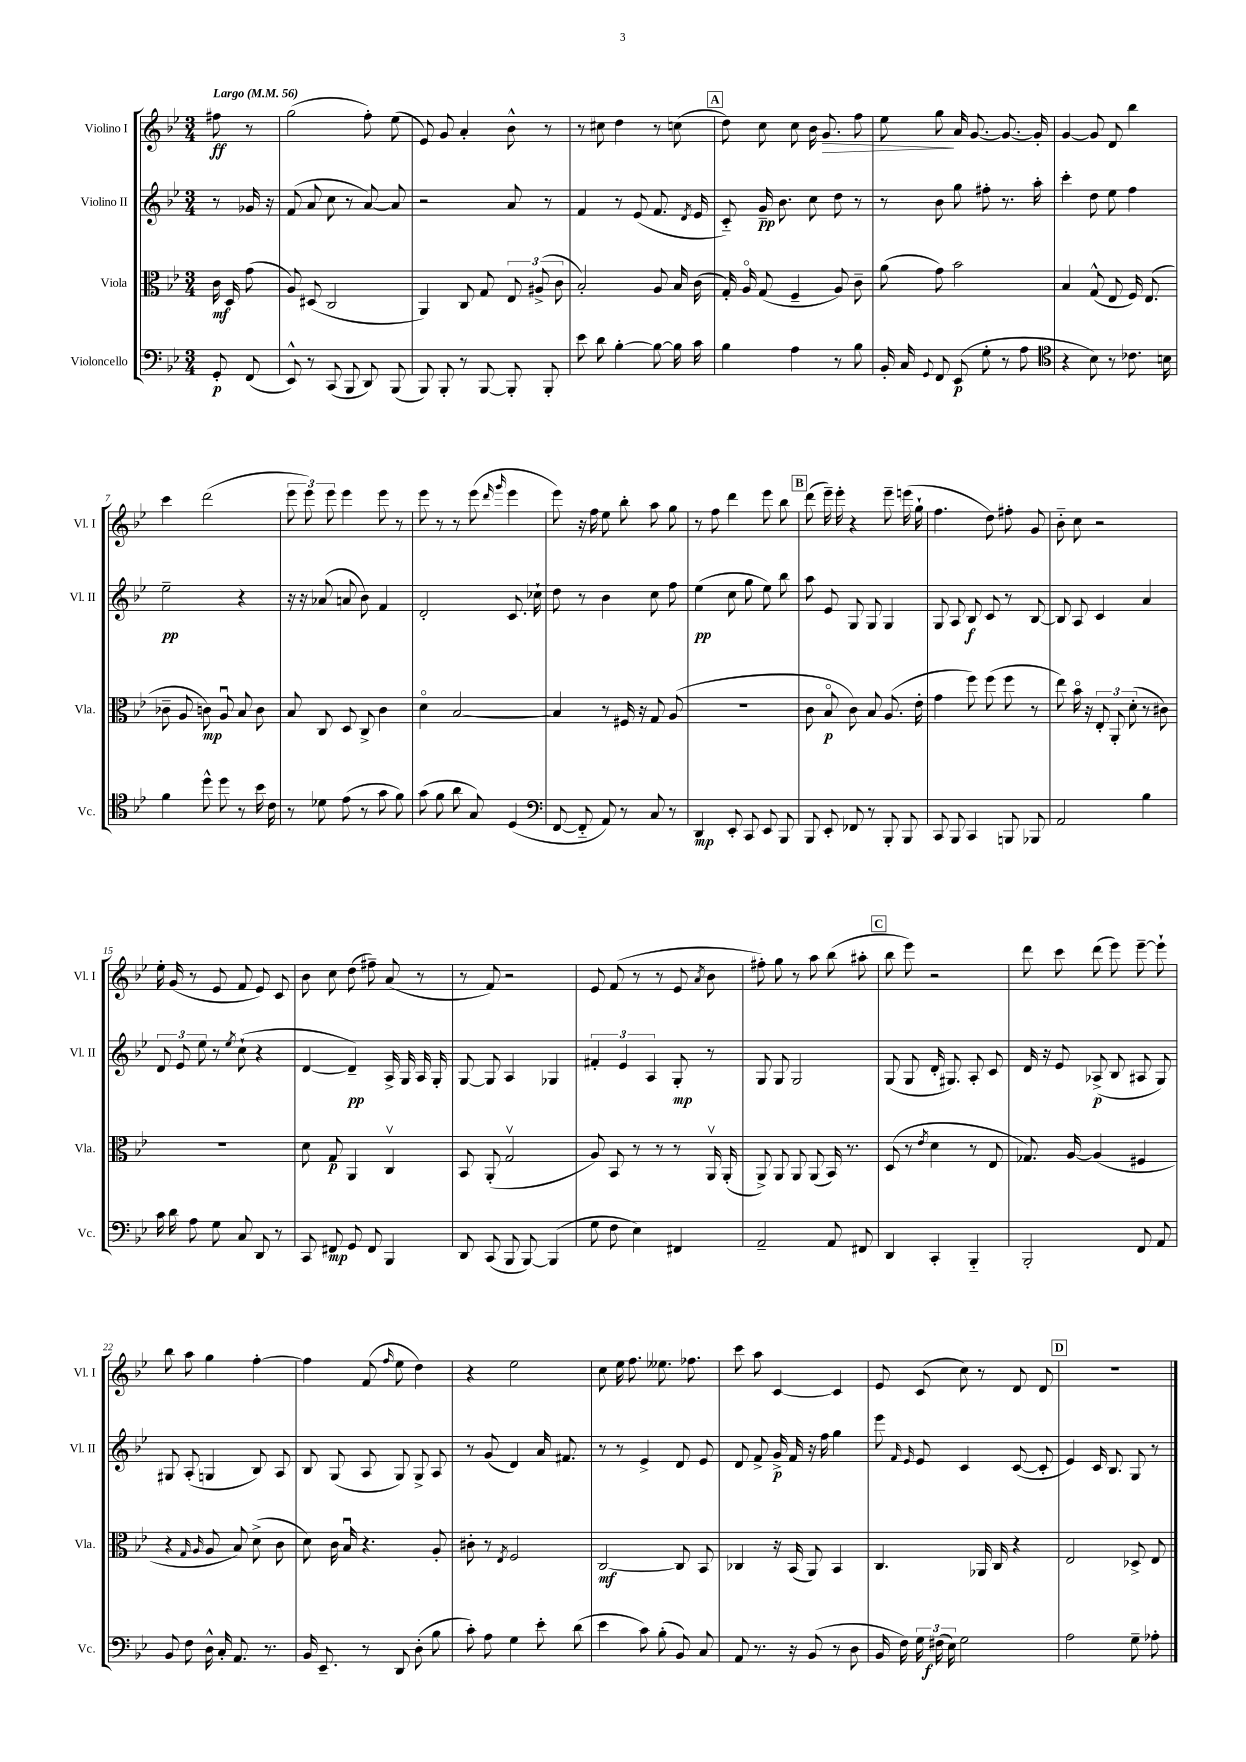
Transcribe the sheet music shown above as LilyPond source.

<<
\new StaffGroup <<
\new Staff = "s0" \with { instrumentName = "Violino I" shortInstrumentName = "Vl. I" } {
    \clef treble \key bes \major \numericTimeSignature \time 3/4 \partial 4 \tempo "Largo" 4 = 56
    \autoBeamOff fis''8\ff r8 |
    g''2( f''8-.) ees''8( |
    ees'8) g'8 a'4-. bes'8-^ r8 |
    r8 cis''8 d''4 r8 c''8( |
    \mark \markup { \box "A" } d''8) c''8 c''8 bes'16 g'8.\> f''8 |
    ees''8 g''8\! a'16 g'8.~ g'8.~ g'16-. |
    g'4~ g'8 d'8 bes''4 |
    c'''4 d'''2( |
    \tuplet 3/2 { ees'''8 ees'''8) ees'''8 } ees'''4 ees'''8 r8 |
    ees'''8 r8 r8 ees'''8( \grace { d'''16 g'''16 } ees'''4 |
    ees'''8) r16 f''16 ees''8 bes''8-. a''8 g''8 |
    r8 f''8 d'''4 ees'''8 bes''8 |
    \mark \markup { \box "B" } d'''8( ees'''16--) ees'''16-. r4 ees'''8-- e'''16( g''16-! |
    f''4. d''8) fis''8-. g'8 |
    bes'8-_ c''8 r2 |
    ees''16-. g'16( r8 ees'8 f'8 ees'8) c'8 |
    bes'8 c''8 d''8( fis''8--) a'8( r8 |
    r8 f'8) r2 |
    ees'8 f'8( r8 r8 ees'8 \acciaccatura { a'8 } bes'8 |
    fis''8-.) g''8 r8 a''8 bes''8( ais''8-. |
    \mark \markup { \box "C" } bes''8 ees'''8) r2 |
    d'''8 c'''8 d'''8( ees'''8) ees'''8~-- ees'''8-! |
    bes''8 a''8 g''4 f''4~-. |
    f''4 f'8( \grace { f''16 } ees''8 d''4) |
    r4 ees''2 |
    c''8 ees''16 f''8. eeses''8. fes''8. |
    c'''8 a''8 c'4~ c'4 |
    ees'8 c'8( c''8) r8 d'8 d'8 |
    \mark \markup { \box "D" } R2. \bar "|." |
}
\new Staff = "s1" \with { instrumentName = "Violino II" shortInstrumentName = "Vl. II" } {
    \clef treble \key bes \major \numericTimeSignature \time 3/4 \partial 4
    \autoBeamOff r8 ges'16 r16 |
    f'8( a'8 c''8 r8 a'8~) a'8 |
    r2 a'8 r8 |
    f'4 r8 ees'8( f'8. \acciaccatura { d'8 } ees'16 |
    \mark \markup { \box "A" } c'8-_) g'16--\pp bes'8. c''8 d''8 r8 |
    r8 bes'8 g''8 fis''8-. r8. a''16-. |
    c'''4-. d''8 ees''8 f''4 |
    ees''2--\pp r4 |
    r16 r16 aes'8( a'8 bes'8) f'4 |
    d'2-. c'8. ces''16-! |
    d''8 r8 bes'4 c''8 f''8 |
    ees''4\pp( c''8 g''8 ees''8) bes''8 |
    \mark \markup { \box "B" } a''8 ees'8 g8 g8 g4 |
    g8 a8 bes8\f c'8 r8 bes8~ |
    bes8 a8 c'4 a'4 |
    \tuplet 3/2 { d'8 ees'8 ees''8 } r8 \acciaccatura { ees''8 } c''8-!( r4 |
    d'4~ d'4--\pp) a16-> g16 a16 g16-. |
    g8~ g8 a4 ges4 |
    \tuplet 3/2 { fis'4-. ees'4 a4 } g8-.\mp r8 |
    g8 g8 g2 |
    \mark \markup { \box "C" } g8( g8 d'16-. gis8.) a8-. c'8 |
    d'16 r16 ees'8 aes8->\p( bes8 ais8 g8) |
    gis8 a8-.( g4 bes8) a8 |
    bes8 g8( a8 g8) g8-> a8 |
    r8 g'8( d'4) a'16 fis'8. |
    r8 r8 ees'4-> d'8 ees'8 |
    d'8 f'8-> g'16->\p f'16 r16 f''16 g''4 |
    ees'''8 \grace { f'16 ees'16 } ees'8 c'4 c'8~( c'8-. |
    \mark \markup { \box "D" } ees'4) c'16 bes8. g8 r8 \bar "|." |
}
\new Staff = "s2" \with { instrumentName = "Viola" shortInstrumentName = "Vla." } {
    \clef alto \key bes \major \numericTimeSignature \time 3/4 \partial 4
    \autoBeamOff c'16\mf d16 g'8( |
    a8) dis8( c2 |
    a,4) c8 g8 \tuplet 3/2 { ees8 ais8->( c'8 } |
    bes2-.) a8 bes16 c'16( |
    \mark \markup { \box "A" } g16-.) a16\flageolet g8( f4-- a8) c'8-- |
    a'8( g'8) bes'2 |
    bes4 g8-^( ees8 f16) ees8.( |
    ces'8-- a8 c'8\mp) a8\downbow bes8 c'8 |
    bes8 c8 d8 c8-> c'4 |
    d'4\flageolet bes2~ |
    bes4 r8 fis16 r16 g8 a8( |
    R2. |
    \mark \markup { \box "B" } c'8 bes8\flageolet\p c'8) bes8 a8.( ees'16-. |
    g'4 f''8) f''8( f''8 r8 |
    ees''8) bes'16\flageolet r16 \tuplet 3/2 { ees8-. a,8-. d'8-.( } r8 cis'8) |
    R2. |
    d'8 g8\p a,4 c4\upbow |
    bes,8 a,8-.( g2\upbow |
    a8) bes,8 r8 r8 r8 a,16\upbow a,16-.( |
    a,8->) a,8 a,8 a,8( bes,16) r8. |
    \mark \markup { \box "C" } d8( r8 \acciaccatura { ees'8 } d'4 r8 ees8 |
    ges8.) a16~ a4( fis4 |
    r4 \grace { g16 a16 } a8 bes8) d'8->( c'8 |
    d'8) c'16 bes16\downbow r4. a8-. |
    cis'8-. r8 \acciaccatura { ees8 } f2 |
    c2~\mf c8 bes,8 |
    ces4 r16 bes,16( a,8) bes,4 |
    c4. aes,16 c16 r4 |
    \mark \markup { \box "D" } ees2 des8-> ees8 \bar "|." |
}
\new Staff = "s3" \with { instrumentName = "Violoncello" shortInstrumentName = "Vc." } {
    \clef bass \key bes \major \numericTimeSignature \time 3/4 \partial 4
    \autoBeamOff g,8-.\p f,8( |
    ees,8-^) r8 c,8( bes,,8 d,8) bes,,8( |
    bes,,8) bes,,8-. r8 bes,,8~ bes,,8-. bes,,8-. |
    ees'8 d'8 bes4~-. bes8~ bes16 c'16 |
    \mark \markup { \box "A" } bes4 a4 r8 bes8 |
    bes,16-. c16 \appoggiatura { g,8 } f,8 ees,8\p( g8-. r8 a8 |
    \clef tenor r4 bes8) r8 ces'8. b16 |
    f'4 d''8-^ d''8 r8 bes'16 c'16 |
    r8 des'8 ees'8( r8 g'8 f'8) |
    g'8( f'8 a'8 g8) d4( |
    \clef bass f,8~ f,8-_ a,8) r8 c8 r8 |
    d,4\mp ees,8-. c,8 ees,8 bes,,8 |
    \mark \markup { \box "B" } bes,,8 ees,8-. fes,8 r8 bes,,8-. bes,,8 |
    c,8 bes,,8 c,4 b,,8 bes,,8 |
    a,2 bes4 |
    c'16 d'16 a8 g8 c8 d,8 r8 |
    c,8 fis,8\mp g,8 fis,8 bes,,4 |
    d,8 c,8( bes,,8 bes,,8~) bes,,4( |
    g8 f8 ees4) fis,4 |
    a,2-- a,8 fis,8 |
    \mark \markup { \box "C" } d,4 c,4-. bes,,4-_ |
    bes,,2-. f,8 a,8 |
    bes,8 f8 d16-^ c16-. a,8. r8. |
    bes,16 ees,8.-- r8 d,8 d8-.( bes8 |
    c'8-.) a8 g4 ees'8-. d'8( |
    ees'4 c'8) bes8-.( bes,8) c8 |
    a,8 r8. r16 bes,8( r8 d8 |
    bes,16 f16) \tuplet 3/2 { g16 fis16\f( ees16) } g2 |
    \mark \markup { \box "D" } a2 g8-- aes8-. \bar "|." |
}
>>
>>
